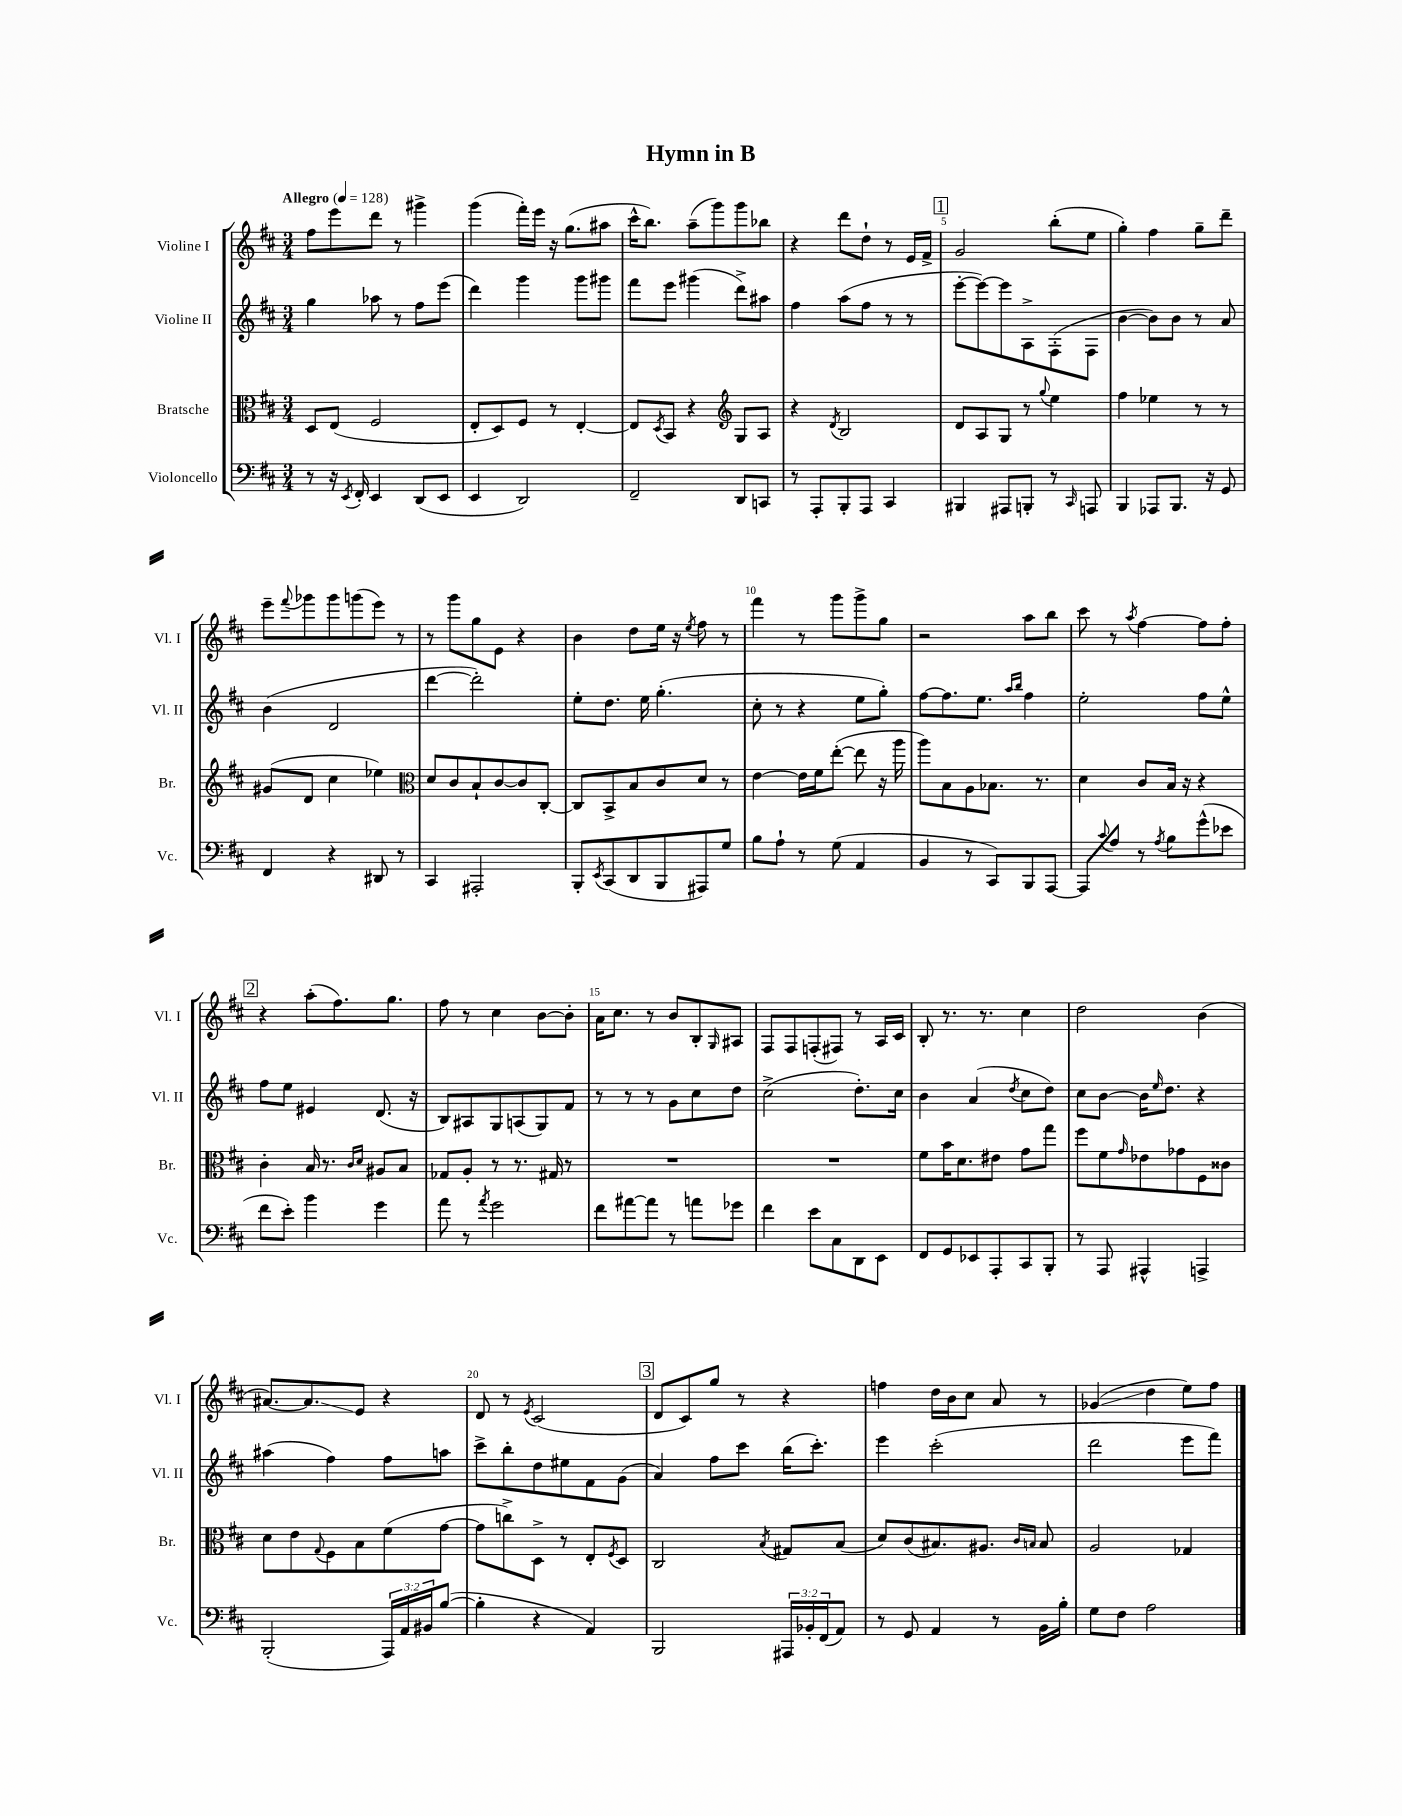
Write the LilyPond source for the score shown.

\header { title = "Hymn in B" }
<<
\new StaffGroup <<
\new Staff = "s0" \with { instrumentName = "Violine I" shortInstrumentName = "Vl. I" } {
    \clef treble \key d \major \numericTimeSignature \time 3/4 \tempo "Allegro" 4 = 128
    fis''8 e'''8 d'''8 r8 gis'''4-> |
    g'''4( fis'''16-.) e'''16 r16 g''8.( ais''8 |
    cis'''16-^ b''8.) a''8--( g'''8) g'''8 bes''8 |
    r4 d'''8 d''8-! r8 e'16 fis'16-> |
    \mark \markup { \box "1" } g'2 b''8-.( e''8 |
    g''4-.) fis''4 g''8-- d'''8-- |
    e'''8-- \appoggiatura { fis'''8 } ges'''8 ges'''8 g'''8( e'''8) r8 |
    r8 g'''8 g''8 e'8 r4 |
    b'4 d''8 e''16 r16 \acciaccatura { e''8 } fis''8 r8 |
    fis'''4 r8 g'''8 g'''8-> g''8 |
    r2 a''8 b''8 |
    cis'''8 r8 \acciaccatura { a''8 } fis''4~ fis''8 fis''8-. |
    \mark \markup { \box "2" } r4 a''8-.( fis''8.) g''8. |
    fis''8 r8 cis''4 b'8~ b'8-. |
    a'16 cis''8. r8 b'8 b8-. \grace { g16 } ais8 |
    fis8 fis8 f8-.( fis8) r8 a16 cis'16 |
    b8-. r8. r8. cis''4 |
    d''2 b'4( |
    ais'8.~) ais'8.\glissando e'8 r4 |
    d'8 r8 \acciaccatura { e'8 } cis'2( |
    \mark \markup { \box "3" } d'8 cis'8) g''8 r8 r4 |
    f''4 d''16 b'16 cis''8 a'8 r8 |
    ges'4\glissando( d''4 e''8) fis''8 \bar "|." |
}
\new Staff = "s1" \with { instrumentName = "Violine II" shortInstrumentName = "Vl. II" } {
    \clef treble \key d \major \numericTimeSignature \time 3/4
    g''4 aes''8 r8 fis''8 e'''8( |
    d'''4) g'''4 g'''8 gis'''8 |
    fis'''8 e'''8 gis'''4( d'''8->) ais''8 |
    fis''4 a''8( fis''8 r8 r8 |
    \mark \markup { \box "1" } e'''8~-. e'''8~) e'''8 a8-> fis8-.( fis8 |
    b'4~ b'8) b'8 r8 a'8 |
    b'4( d'2 |
    d'''4~ d'''2-.) |
    e''8-. d''8. e''16 g''4.-.( |
    cis''8-. r8 r4 e''8 g''8-.) |
    fis''8~ fis''8. e''8. \grace { a''16 b''16 } fis''4 |
    e''2-. fis''8 e''8-^ |
    \mark \markup { \box "2" } fis''8 e''8 eis'4 d'8.( r16 |
    b8) ais8 g8 a8( g8) fis'8 |
    r8 r8 r8 g'8 cis''8 d''8 |
    cis''2->( d''8.-.) cis''16 |
    b'4 a'4( \acciaccatura { d''8 } cis''8 d''8) |
    cis''8 b'8~ b'16 \grace { e''16 } d''8. r4 |
    ais''4( fis''4) fis''8 a''8 |
    cis'''8-> b''8-. d''8 eis''8 fis'8 g'8( |
    \mark \markup { \box "3" } a'4) fis''8 cis'''8 b''16( cis'''8.-.) |
    e'''4 cis'''2-.( |
    d'''2 e'''8 fis'''8) \bar "|." |
}
\new Staff = "s2" \with { instrumentName = "Bratsche" shortInstrumentName = "Br." } {
    \clef alto \key d \major \numericTimeSignature \time 3/4
    d8 e8( fis2 |
    e8-. d8) fis8 r8 e4~-. |
    e8 \acciaccatura { d8 } b,8 r4 \clef treble g8 a8 |
    r4 \acciaccatura { d'8 } b2 |
    \mark \markup { \box "1" } d'8 a8 g8 r8 \appoggiatura { g''8 } e''4 |
    fis''4 ees''4 r8 r8 |
    gis'8( d'8 cis''4 ees''4) |
    \clef alto d'8 cis'8 b8-! cis'8~ cis'8 cis8~-. |
    cis8 b,8-> b8 cis'8 d'8 r8 |
    e'4~ e'16 fis'16 e''8~-.( e''8 r16 a''16 |
    a''8) b8 a8 bes8. r8. |
    d'4 cis'8 b16 r16 r4 |
    \mark \markup { \box "2" } cis'4-. b16 r8. \grace { cis'16 d'16 } ais8 b8 |
    ges8 a8-. r8 r8. gis16 r8 |
    R2. |
    R2. |
    fis'8 b'16 d'8. eis'8 g'8 g''8 |
    fis''8 fis'8 \grace { g'16 } ees'8 ges'8 fis8 cisis'8 |
    d'8 e'8 \appoggiatura { g8 } fis8 b8 fis'8( g'8~ |
    g'8 c''8->) d8-> r8 e8-. \acciaccatura { fis8 } d8 |
    \mark \markup { \box "3" } cis2 \acciaccatura { b8 } gis8 b8( |
    d'8) cis'8( bis8.) ais8. \grace { cis'16 b16 } b8 |
    a2 ges4 \bar "|." |
}
\new Staff = "s3" \with { instrumentName = "Violoncello" shortInstrumentName = "Vc." } {
    \clef bass \key d \major \numericTimeSignature \time 3/4 \override Staff.TupletNumber.text = #tuplet-number::calc-fraction-text
    r8 r16 \acciaccatura { e,8 } fis,16-. e,4 d,8( e,8 |
    e,4 d,2) |
    fis,2-- d,8 c,8 |
    r8 a,,8-. b,,8-. a,,8 cis,4 |
    \mark \markup { \box "1" } bis,,4 ais,,8 b,,8-. r8 \grace { cis,16 } a,,8 |
    b,,4 aes,,8 b,,8. r16 g,8 |
    fis,4 r4 dis,8 r8 |
    cis,4 ais,,2-. |
    b,,8-. \acciaccatura { e,8 } cis,8( d,8 b,,8 ais,,8) g8 |
    b8 a8-! r8 g8( a,4 |
    b,4 r8 cis,8) b,,8 a,,8~ |
    a,,8 \appoggiatura { cis'8 } a8 r8 \acciaccatura { a8 } b8 g'8-^( ees'8 |
    \mark \markup { \box "2" } fis'8 e'8-.) b'4 g'4 |
    a'8 r8 \acciaccatura { a'8 } g'2 |
    fis'8 ais'8~ ais'8 r8 a'8 ges'8 |
    fis'4 e'8 cis8 d,8 e,8 |
    fis,8 g,8 ees,8 a,,8-. cis,8 b,,8-. |
    r8 a,,8 ais,,4-^ a,,4-> |
    b,,2-.( \tuplet 3/2 { a,,16) a,16 bis,16 } b8~( |
    b4-. r4 a,4) |
    \mark \markup { \box "3" } b,,2 \tuplet 3/2 { ais,,16 bes,16-. fis,16( } a,8) |
    r8 g,8 a,4 r8 b,16 b16-. |
    g8 fis8 a2 \bar "|." |
}
>>
>>
\layout { \context { \Score \override BarNumber.break-visibility = ##(#f #t #t) barNumberVisibility = #(every-nth-bar-number-visible 5) } }
